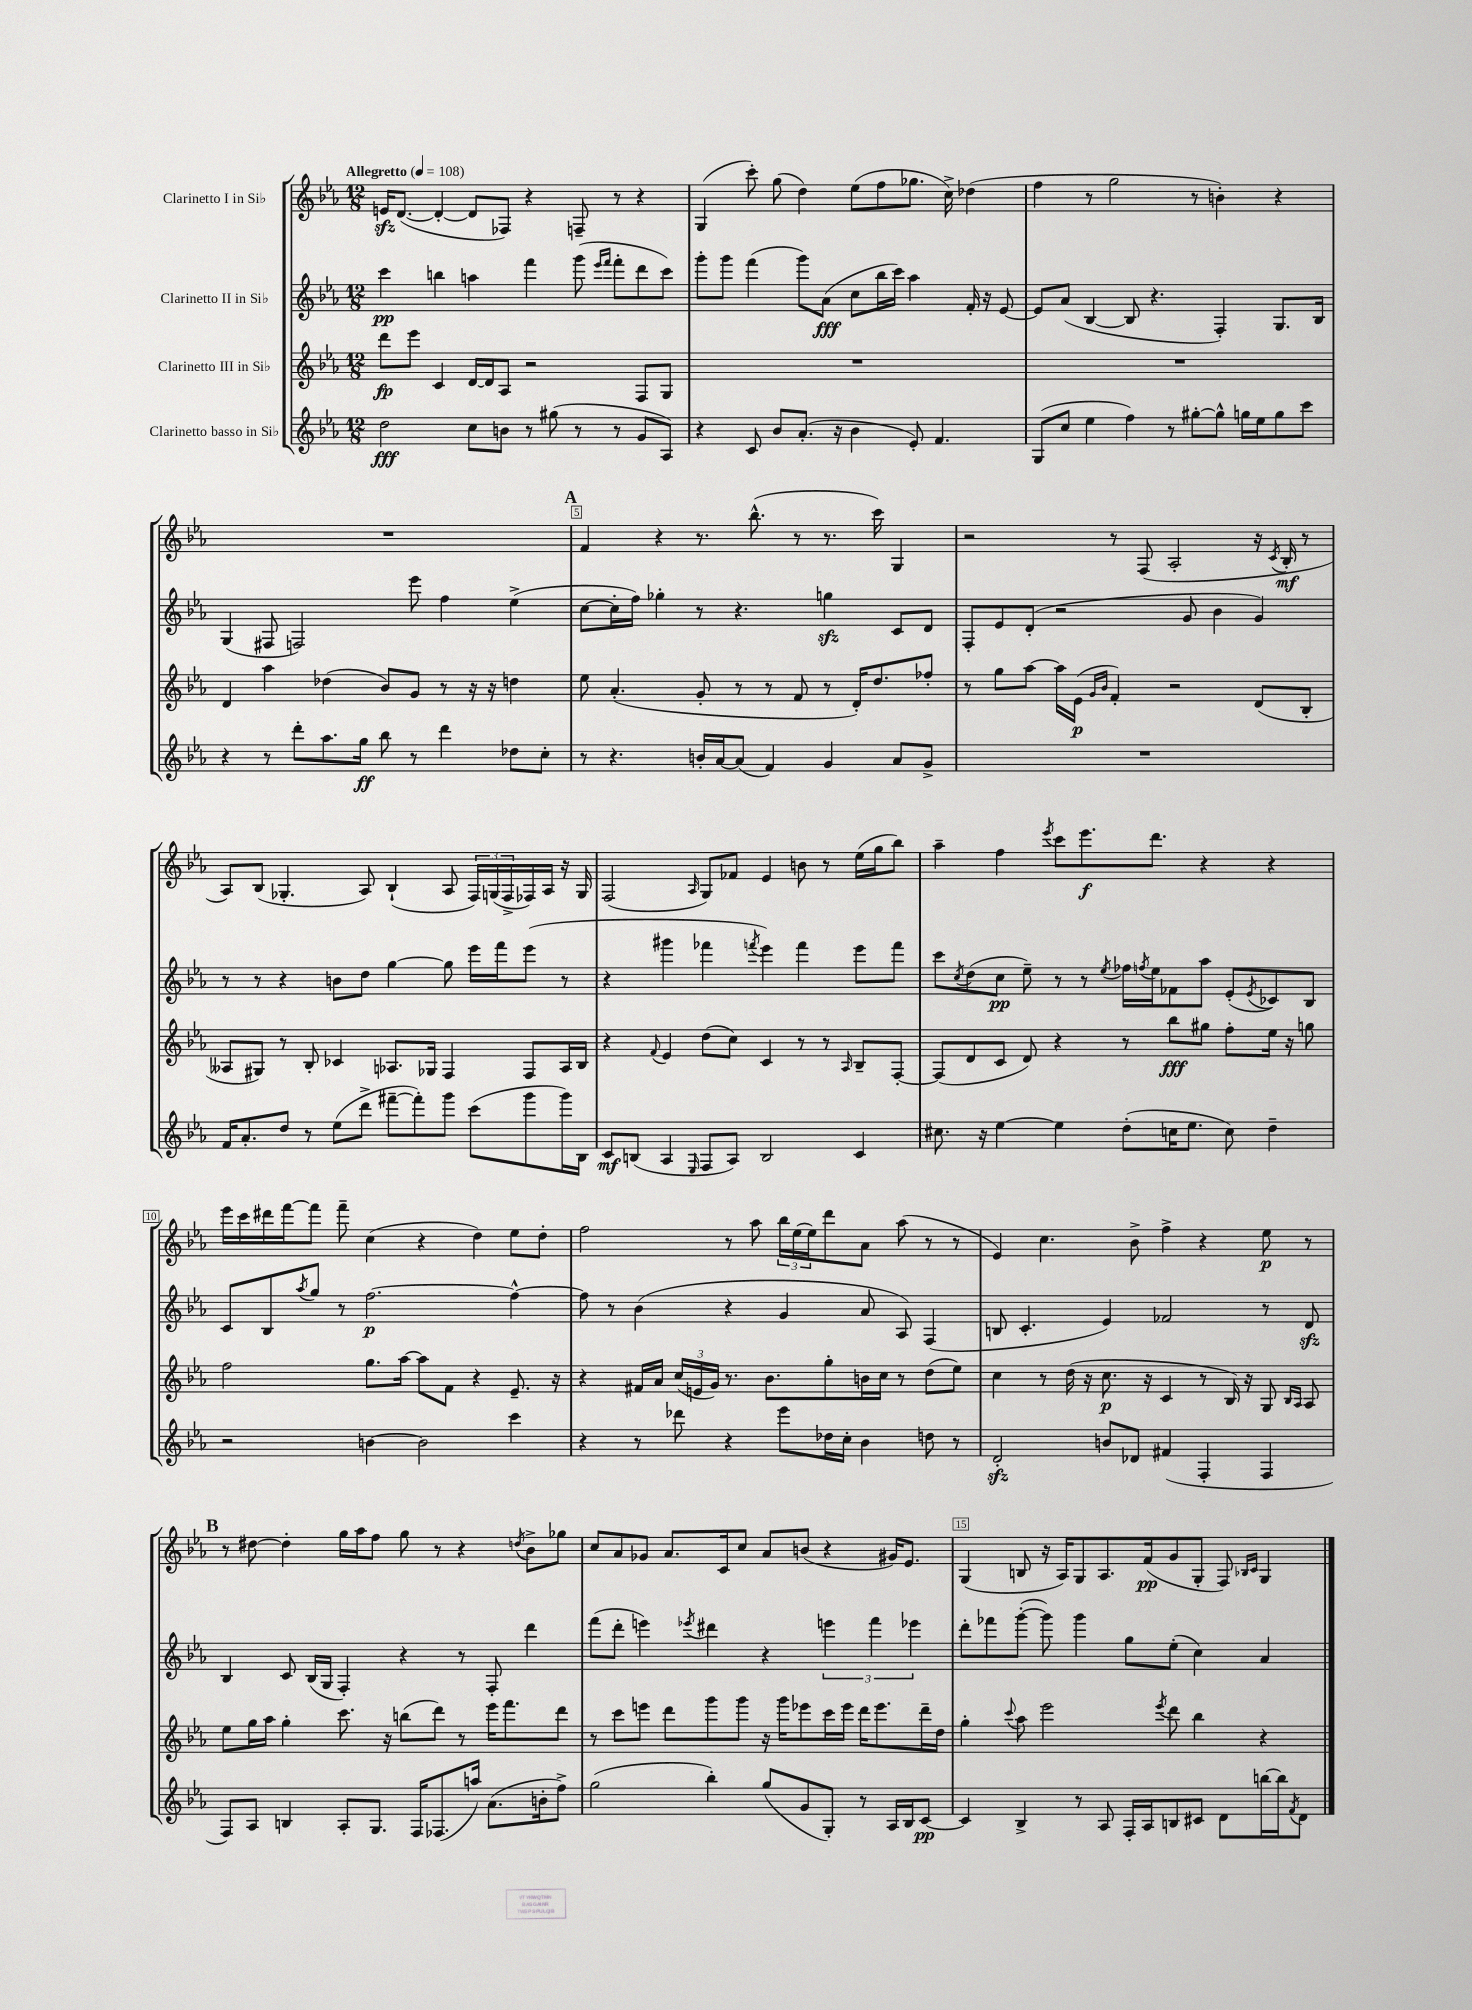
<<
\new StaffGroup <<
\new Staff = "s0" \with { instrumentName = "Clarinetto I in Sib" } {
    \clef treble \key ees \major \numericTimeSignature \time 12/8 \tempo "Allegretto" 4 = 108
    e'16\sfz d'8.~( d'4~-. d'8 fes8) r4 f8-- r8 r4 |
    g4( c'''8-.) g''8( d''4) ees''8( f''8 ges''8. c''16->) des''4( |
    f''4 r8 g''2 r8 b'4-.) r4 |
    R1. |
    \mark \markup { \bold "A" } f'4 r4 r8. bes''8.-^( r8 r8. c'''16) g4 |
    r2 r8 f8( aes2-. r16 \acciaccatura { c'8 } bes16-.\mf r8 |
    aes8) bes8( ges4.-. aes8) bes4-!( aes8 \tuplet 3/2 { f16) g16( f16-> } fes16) aes16 r16 g16 |
    f2( \grace { aes16 } g8) fes'8 ees'4 b'8 r8 ees''16( g''16 bes''8) |
    aes''4-- f''4 \acciaccatura { ees'''8 } c'''8 ees'''8.\f d'''8. r4 r4 |
    ees'''16 c'''16 dis'''16 f'''16~ f'''8 f'''8-- c''4( r4 d''4) ees''8 d''8-. |
    f''2 r8 aes''8 \tuplet 3/2 { bes''16 ees''16( ees''16) } d'''8 aes'8 aes''8( r8 r8 |
    ees'4) c''4. bes'8-> f''4-> r4 ees''8\p r8 |
    \mark \markup { \bold "B" } r8 dis''8~ dis''4-. g''16 aes''16 f''8 g''8 r8 r4 \acciaccatura { d''8 } bes'8-> ges''8 |
    c''8 aes'8 ges'8 aes'8. c'16 c''8 aes'8 b'8( r4 gis'16) ees'8. |
    g4( b8 r16 aes16) g8 aes8. f'16\pp( g'8 g8-. f8) \grace { bes16 c'16 } g4 \bar "|." |
}
\new Staff = "s1" \with { instrumentName = "Clarinetto II in Sib" } {
    \clef treble \key ees \major \numericTimeSignature \time 12/8
    c'''4\pp b''4 a''4 f'''4 g'''8( \grace { ees'''16 f'''16 } f'''8-. d'''8 c'''8) |
    g'''8-. g'''8 f'''4( g'''8) aes'8\fff( c''8 bes''16 c'''16) aes''4 f'16-. r16 ees'8~ |
    ees'8 aes'8( bes4~ bes8 r4. f4-.) g8. bes16 |
    g4( fis8 f2) ees'''8 f''4 ees''4->( |
    \mark \markup { \bold "A" } c''8~ c''16-. f''16) ges''4-. r8 r4. g''4\sfz c'8 d'8 |
    f8-. ees'8 d'8-.( r2 g'8 bes'4 g'4) |
    r8 r8 r4 b'8 d''8 g''4~ g''8 ees'''16 f'''16 ees'''8( r8 |
    r4 gis'''4 fes'''4 \acciaccatura { f'''8 } ees'''4) f'''4 ees'''8 f'''8 |
    c'''8 \acciaccatura { c''8 } d''8( c''8\pp ees''8--) r8 r8 \acciaccatura { ees''8 } fes''16 \acciaccatura { f''8 } ees''16 fes'8 aes''8 ees'8-.( \acciaccatura { ees'8 } ces'8) bes8 |
    c'8 bes8 \acciaccatura { aes''8 } g''8 r8 f''2.~\p f''4~-^ |
    f''8 r8 bes'4( r4 g'4 aes'8 aes8) f4( |
    b8 c'4.-. ees'4) fes'2 r8 d'8\sfz |
    \mark \markup { \bold "B" } bes4 c'8 bes16( g16 f4-.) r4 r8 f8-. d'''4 |
    f'''8( d'''8-. e'''4) \acciaccatura { ees'''8 } dis'''4 r4 \tuplet 3/2 { e'''4 f'''4 ees'''4 } |
    d'''8-. fes'''8 g'''8~-.( g'''8) g'''4 g''8 ees''8-.( c''4) aes'4 \bar "|." |
}
\new Staff = "s2" \with { instrumentName = "Clarinetto III in Sib" } {
    \clef treble \key ees \major \numericTimeSignature \time 12/8
    d'''8\fp ees'''8 c'4 d'16~ d'16 aes8 r2 f8 g8 |
    R1. |
    R1. |
    d'4 aes''4 des''4( bes'8) g'8 r8 r16 r16 d''4 |
    \mark \markup { \bold "A" } ees''8 aes'4.-.( g'8-. r8 r8 f'8 r8 d'16-.) d''8. fes''8-. |
    r8 g''8 aes''8~ aes''16 ees'16\p( \grace { g'16 bes'16 } f'4-.) r2 d'8( bes8-. |
    aeses8 gis8) r8 bes8-. ces'4 aes8. ges16 f4 f8 aes16 bes16 |
    r4 \appoggiatura { f'8 } ees'4 d''8( c''8) c'4 r8 r8 \grace { aes16 } bes8-- f8~-. |
    f8( d'8 c'8 d'8) r4 r8 bes''8\fff gis''8 f''8-. ees''16 r16 g''8 |
    f''2 g''8. aes''16~ aes''8 f'8 r4 ees'8.-- r16 |
    r4 fis'16 aes'16 \tuplet 3/2 { c''16( e'16 g'16) } r8. bes'8. g''8-. b'16 c''16 r8 d''8( ees''8) |
    c''4 r8 d''16( r16 c''8.\p r16 c'4 r8 bes16) r16 g8 \grace { bes16 aes16 } aes8 |
    \mark \markup { \bold "B" } ees''8 g''16 aes''16 g''4-. c'''8. r16 b''8( d'''8) r8 ees'''16 f'''8. d'''8 |
    r8 c'''8 e'''8 d'''8 g'''8 g'''8 r16 g'''16 ees'''8 c'''16 ees'''16 d'''16 ees'''8. d'''16-- d''16 |
    g''4-. \appoggiatura { c'''8 } aes''8 ees'''2 \acciaccatura { ees'''8 } d'''8 bes''4 r4 \bar "|." |
}
\new Staff = "s3" \with { instrumentName = "Clarinetto basso in Sib" } {
    \clef treble \key ees \major \numericTimeSignature \time 12/8
    d''2\fff c''8 b'8 r8 gis''8( r8 r8 g'8 aes8) |
    r4 c'8 bes'8 aes'8.-.( r16 bes'4 ees'8-.) f'4. |
    g8( c''8 ees''4 f''4) r8 gis''8~-. gis''8-^ g''16 ees''16 g''8 c'''8 |
    r4 r8 d'''8-. aes''8. g''16\ff bes''8 r8 d'''4 des''8 c''8-. |
    \mark \markup { \bold "A" } r8 r4. b'16-. aes'16~ aes'8( f'4) g'4 aes'8 g'8-> |
    R1. |
    f'16 aes'8.-. d''8 r8 ees''8( d'''8-> fis'''8~-- fis'''8-.) g'''8 c'''8( g'''8 g'''16) bes16 |
    c'8\mf b8( aes4 \grace { ees16 } f8 aes8) b2 c'4 |
    cis''8. r16 ees''4~ ees''4 d''8-.( c''16 ees''8. c''8) d''4-- |
    r2 b'4~ b'2 c'''4 |
    r4 r8 des'''8 r4 ees'''8 des''16 c''16-. bes'4 d''8 r8 |
    d'2-.\sfz b'8 des'8 fis'4( f4-. f4 |
    \mark \markup { \bold "B" } f8) aes8 b4 aes8-. g8. f16 fes8.( a''16) aes'8.( b'16-. f''8->) |
    g''2( bes''4-.) g''8( g'8 g8-.) r8 aes16 bes16 c'8~\pp |
    c'4 bes4-> r8 aes8 f16-. aes16 b8 cis'8 d'8 b''16~ b''16 \acciaccatura { f'8 } d'8 \bar "|." |
}
>>
>>
\layout { \context { \Score \override BarNumber.break-visibility = ##(#f #t #t) barNumberVisibility = #(every-nth-bar-number-visible 5) \override BarNumber.stencil = #(make-stencil-boxer 0.1 0.3 ly:text-interface::print) } }
